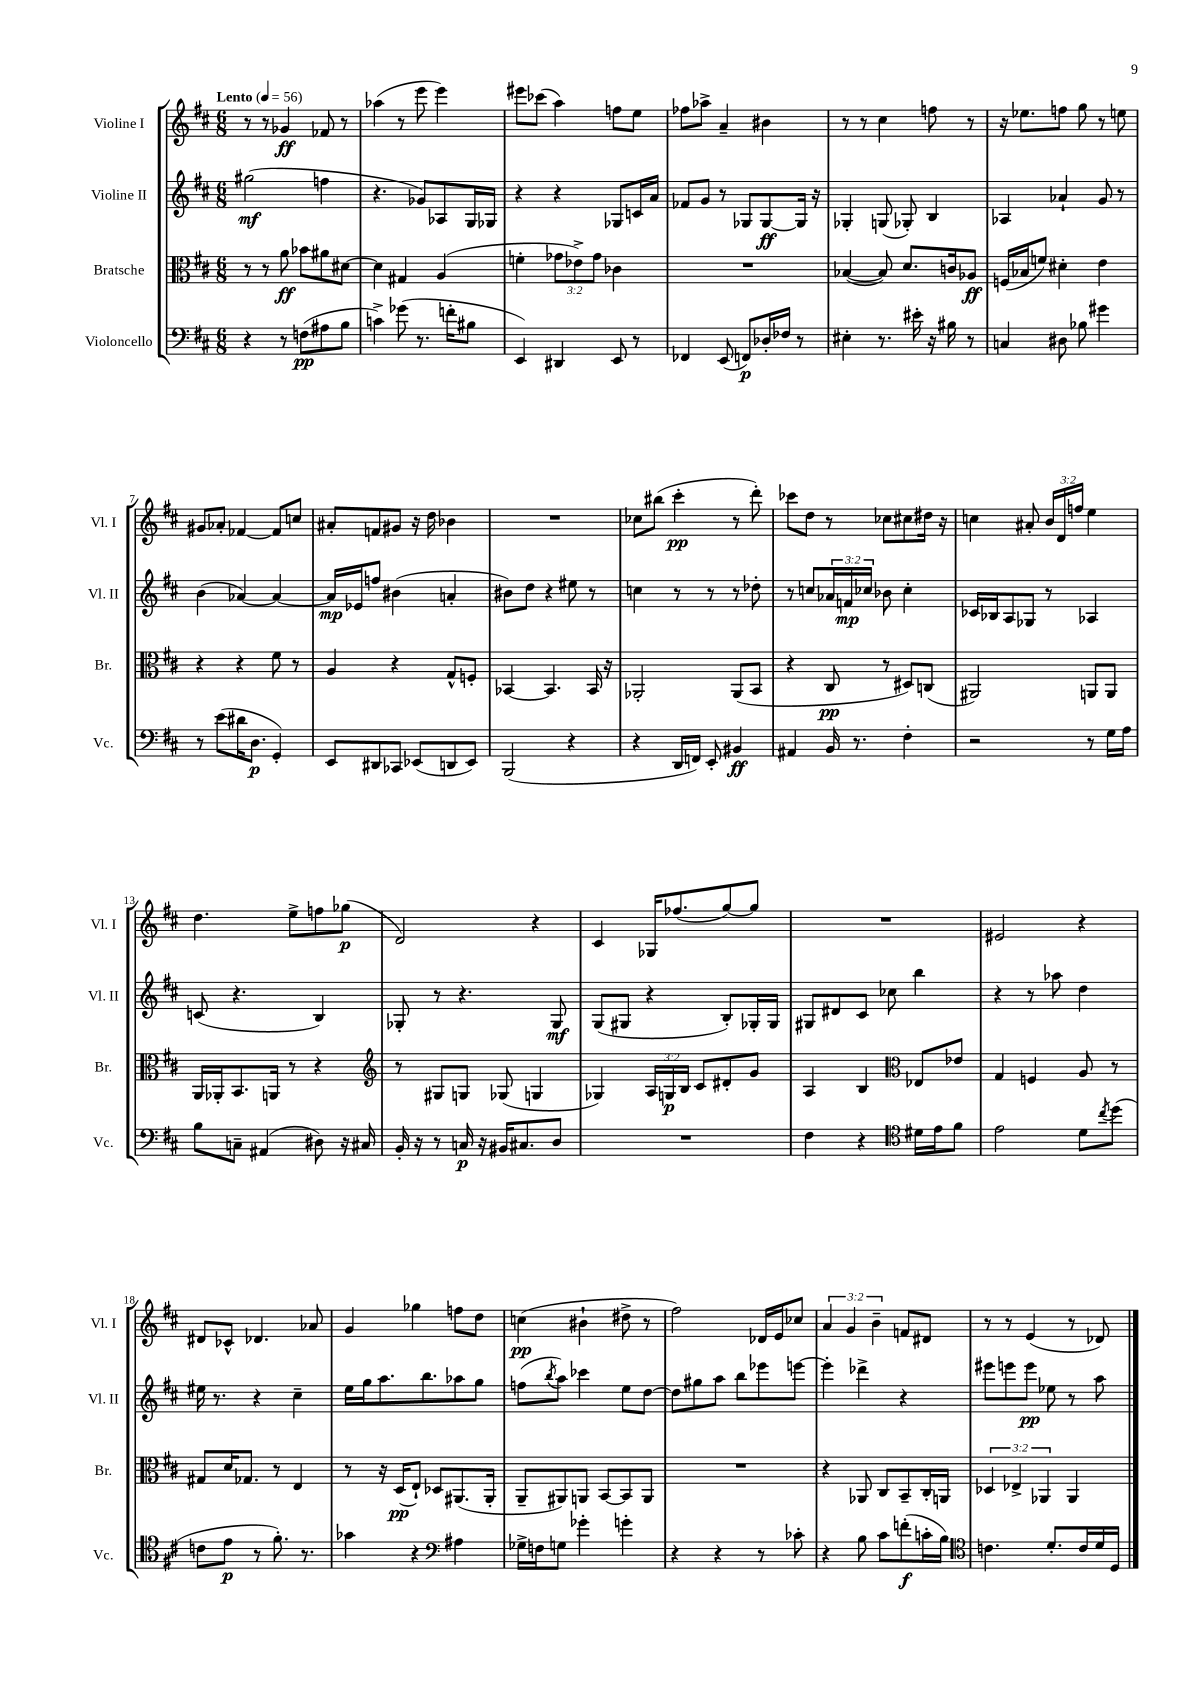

**kern	**kern	**kern	**kern
*staff4	*staff3	*staff2	*staff1
*clefF4	*clefC3	*clefG2	*clefG2
*k[f#c#]	*k[f#c#]	*k[f#c#]	*k[f#c#]
*M6/8	*M6/8	*M6/8	*M6/8
*MM56	*MM56	*MM56	*MM56
4r	8r	(2gg#	8r
.	8r	.	8r
8r	8a	.	4g-
(8F	8b-	.	.
8A#	8a#	4ff	8f-
8B	[8d#	.	8r
=	=	=	=
4c^)	4d#]	4.r	(4aa-
(8g-	4G#	.	8r
8.r	.	8g-)	8eee
.	(4A	8A-	4eee)
16f'	.	.	.
8B#	.	16G	.
.	.	16G-	.
=	=	=	=
4EE)	4f'	4r	8eee#
.	.	.	(8ccc-
4DD#	12g-	4r	4aa)
.	12e-^)	.	.
.	12g-	.	.
8EE	4c-	8G-	8ff
8r	.	16c	8ee
.	.	16a	.
=	=	=	=
4FF-	2.r	8f-	8ff-
.	.	8g	8aa-^
(8EE	.	8r	4a~
8FF)	.	8G-	.
16D-'	.	[8G-	4b#
16F-	.	.	.
8r	.	16G-]	.
.	.	16r	.
=	=	=	=
4E#'	([4B-	4G-'	8r
.	.	.	8r
8.r	8B-])	(8G	4cc#
.	8.d	8G-')	.
16e#'	.	.	.
16r	.	4B	8ff
16B#	16c	.	.
8r	8A-	.	8r
=	=	=	=
4C	(16F	4A-	16r
.	16B-	.	8.ee-
.	8f)	.	.
8D#	4d#'	4a-`	8ff
8B-	.	.	8gg
4g#	4e	8g	8r
.	.	8r	8ee
=	=	=	=
8r	4r	(4b	8g#
(8e	.	.	8a-'
16d#	4r	[4a-)	[4f-
8.D	.	.	.
4GG')	8f#	4a-_	8f-]
.	8r	.	8cc
=	=	=	=
8EE	4A	16a-]	8a#'
.	.	16e-	.
8DD#	.	8ff	8f
8CC-	4r	(4b#	8g#
(8EE-	.	.	16r
.	.	.	16dd
8DD	8G^^	4a'	4b-
8EE-)	8F'	.	.
=	=	=	=
(2BBB	[4BB-	8b#)	2.r
.	.	8dd	.
.	4.BB-]	4r	.
4r	.	8ee#	.
.	16BB-	8r	.
.	16r	.	.
=	=	=	=
4r	2AA-'	4cc	8cc-
.	.	.	(8bb#
16DD	.	8r	4ccc#'
16FF)	.	.	.
8EE'	.	8r	.
4BB#	(8AA-	8r	8r
.	8BB	8dd-'	8ddd')
=	=	=	=
4AA#	4r	8r	8ccc-
.	.	8cc	8dd
16BB	8C#	24a-	8r
.	.	24f	.
8.r	.	.	.
.	.	24cc-	.
.	8r	8b-	8cc-
4F#'	8D#)	4cc-'	8cc#
.	(8C	.	16dd#
.	.	.	16r
=	=	=	=
2r	2AA#)	16c-	4cc
.	.	16B-	.
.	.	8A	.
.	.	8G-	8a#'
.	.	8r	24b
.	.	.	24d
.	.	.	24ff
8r	8AA	4A-	4ee
16G	8AA	.	.
16A	.	.	.
=	=	=	=
8B	16AA	(8c	4.dd
.	16AA-'	.	.
8C~	8.BB	4.r	.
(4AA#	.	.	.
.	16AA	.	.
.	8r	.	8ee^
8D#)	4r	4B)	8ff
16r	.	.	(8gg-
16C#	.	.	.
=	=	=	=
*	*clefG2	*	*
16BB'	8r	8G-'	2d)
16r	.	.	.
8r	8G#	8r	.
16C	8G	4.r	.
16r	.	.	.
16BB#	(8G-	.	.
8.C#	.	.	.
.	4G	.	4r
8D	.	8G-	.
=	=	=	=
2.r	4G-)	(8G	4c#
.	.	8G#	.
.	24A	4r	16G-
.	24G	.	.
.	.	.	(8.ff-
.	24B	.	.
.	8c#	.	.
.	8d#'	8B')	[8gg)
.	8g	16G-'	8gg]
.	.	16G-	.
=	=	=	=
4F#	4A	8G#	2.r
.	.	8d#	.
4r	4B	8c#	.
.	.	8cc-	.
*clefC4	*clefC3	*	*
16d#	8E-	4bb	.
16e	.	.	.
8f#	8e-	.	.
=	=	=	=
2e	4G	4r	2e#
.	4F	8r	.
.	.	8aa-	.
8d	8A	4dd	4r
8qcc#	.	.	.
(8dd	8r	.	.
=	=	=	=
8c	8G#	16ee#	8d#
.	.	8.r	.
8e	16d	.	8c-^^
.	8.G-	.	.
8r	.	4r	4.d-
8.f#')	8r	.	.
.	4E	4cc#~	.
8.r	.	.	.
.	.	.	8a-
=	=	=	=
4g-	8r	16ee	4g
.	.	16gg	.
.	16r	8.aa	.
.	(16D	.	.
4r	8E`)	.	4gg-
.	.	8.bb	.
.	8D-	.	.
*clefF4	*	*	*
4A#	(8.AA#	8aa-	8ff
.	.	8gg	8dd
.	16AA#'	.	.
=	=	=	=
16G-^	8AA~	(8ff	(4cc
16F	.	.	.
.	.	8qbb	.
8G	8AA#)	8aa)	.
4g-'	8AA	4ccc-	4b#`
.	[8BB	.	.
4g'	8BB]	8ee	8dd#^
.	8AA	[8dd	8r
=	=	=	=
4r	2.r	8dd]	2ff#)
.	.	8gg#	.
4r	.	8aa	.
.	.	8bb	.
8r	.	8eee-	16d-
.	.	.	16e
8c-'	.	[8eee	8cc-
=	=	=	=
4r	4r	4eee']	6a
.	.	.	6g
8B	8AA-	4ddd-^	.
.	.	.	6b~
8c#	8C#	.	.
(8f'	8BB~	4r	8f
16c'	16C#'	.	8d#
16B)	16AA	.	.
=	=	=	=
*clefC4	*	*	*
4.c	6D-	8eee#	8r
.	.	8eee	8r
.	6E-^	.	.
.	.	8eee	(4e
.	6AA-	.	.
8.d'	.	8ee-	.
.	4AA-	8r	8r
16c	.	.	.
16d	.	8aa	8d-)
16D	.	.	.
==	==	==	==
*-	*-	*-	*-
